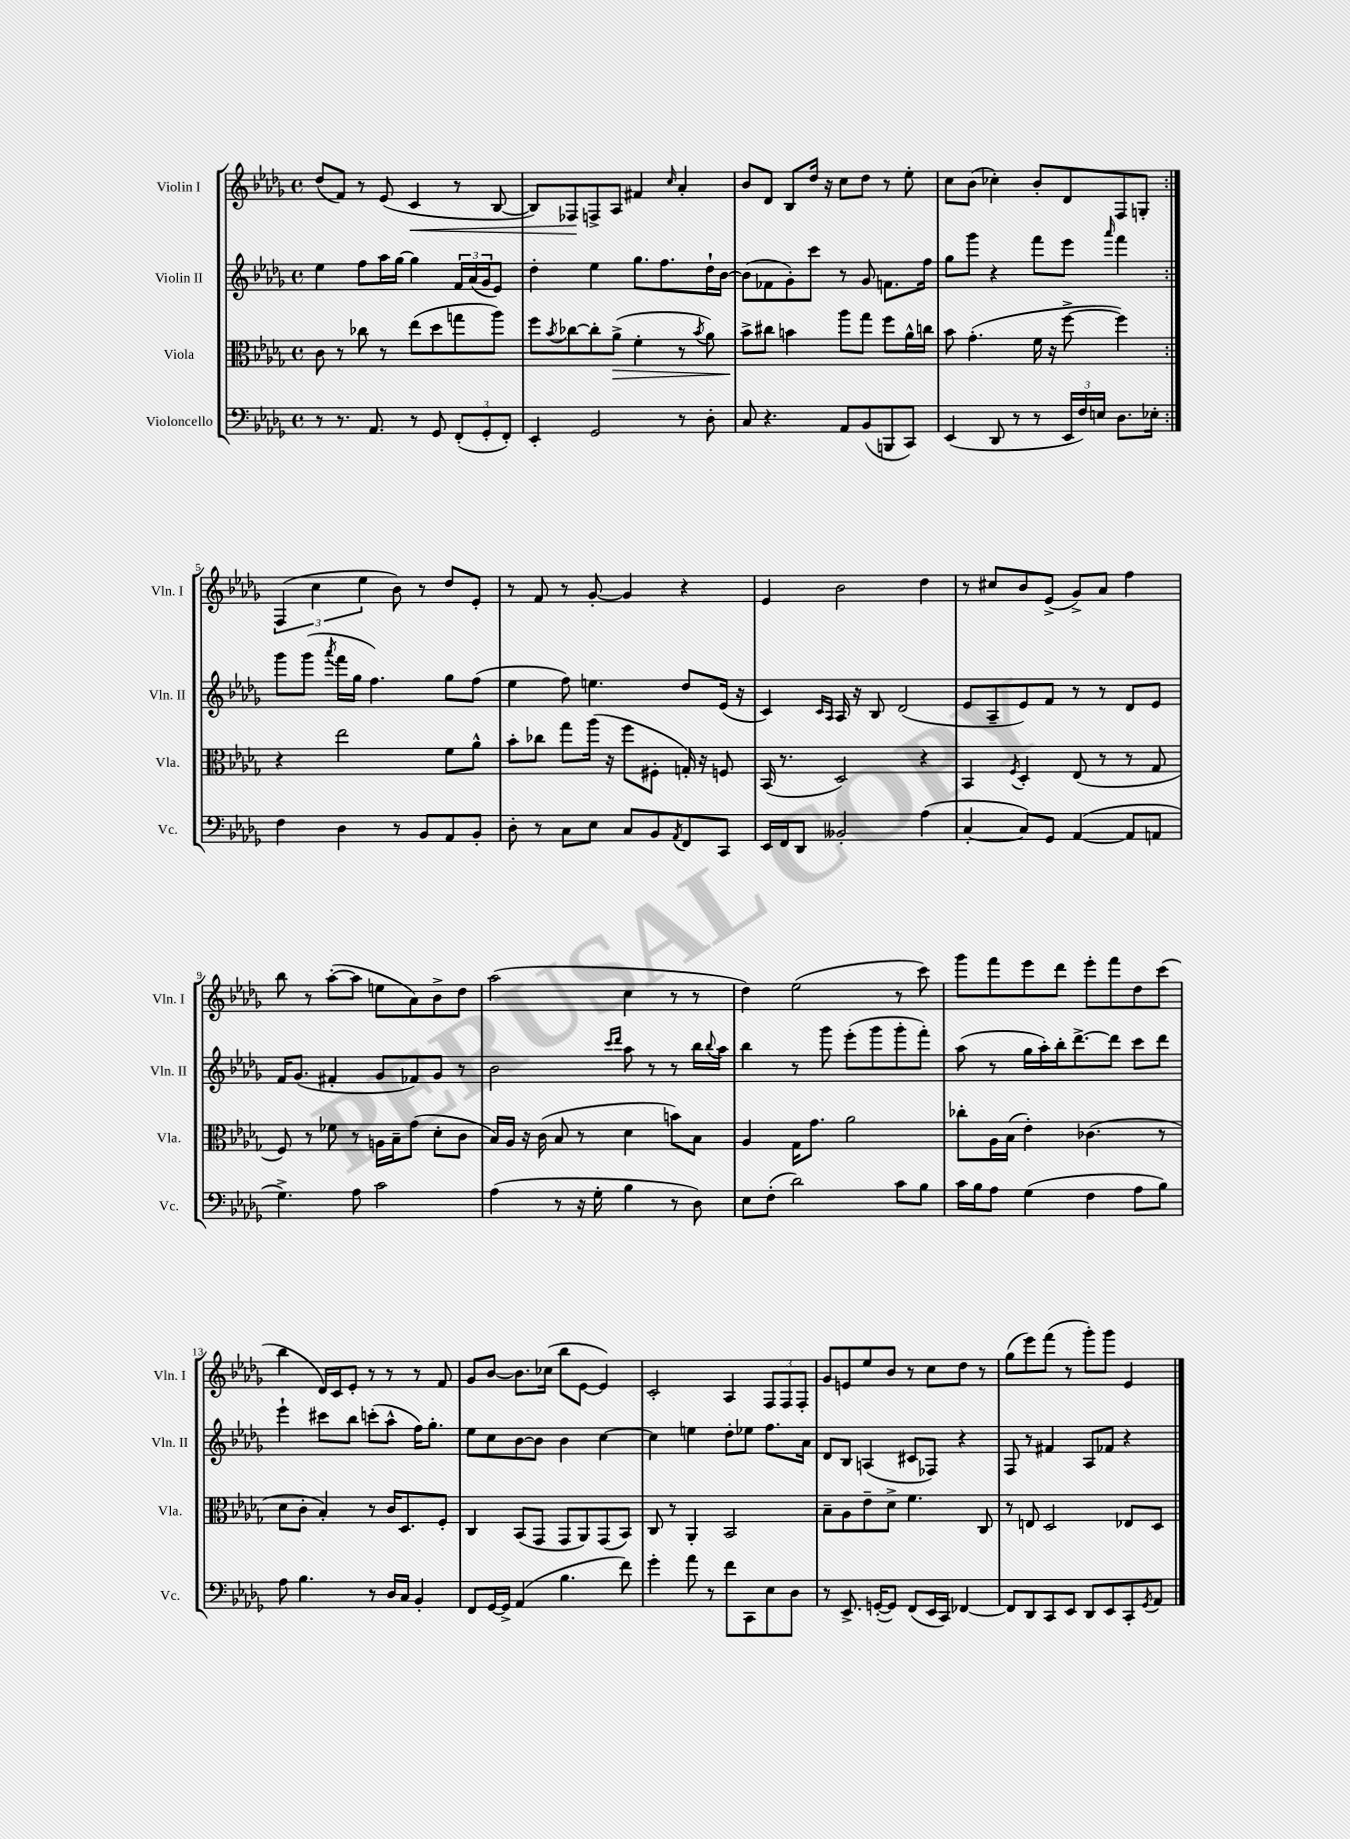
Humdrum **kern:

**kern	**kern	**kern	**kern
*staff4	*staff3	*staff2	*staff1
*clefF4	*clefC3	*clefG2	*clefG2
*k[b-e-a-d-g-]	*k[b-e-a-d-g-]	*k[b-e-a-d-g-]	*k[b-e-a-d-g-]
*M4/4	*M4/4	*M4/4	*M4/4
*met(c)	*met(c)	*met(c)	*met(c)
8r	8c	4ee-	(8dd-
8.r	8r	.	8f)
.	8cc-	8ff	8r
8.AA-	.	.	.
.	8r	16aa-	(8e-
.	.	[16gg-	.
8r	(8ee-	4gg-]	4c
8GG-	8dd-	.	.
(12FF'	8gg	24f	8r
.	.	(24a-	.
12GG-'	.	24g-	.
.	8aa-)	8e-)	[8B-
12FF')	.	.	.
=	=	=	=
4EE-'	8ff	4dd-'	8B-])
.	8qb-	.	.
.	[8cc-	.	8F-
2GG-	8cc-']	4ee-	8F^
.	(8a-^	.	8A-
.	4f'	8.gg-	4f#
.	.	8.ff	.
.	.	.	16qqcc
8r	8r	.	4a-'
.	8qb-	.	.
8D-'	8a-)	16dd-`	.
.	.	[16b-	.
=	=	=	=
8C	8b-^	(8b-]	8b-
4.r	8cc#	8f-	8d-
.	4b	8g-')	8B-
.	.	8ccc	16dd-
.	.	.	16r
8AA-	8aa-	8r	8cc
(8BB-	8gg-	8g-	8dd-
8BBB	8ff	8.f	8r
8CC)	16a-^^	.	8ee-'
.	16cc	16ff	.
=	=	=	=
(4EE-	8b-	8gg-	8cc
.	(4.g-'	8ggg-	(8b-
8DD-	.	4r	4cc-')
8r	.	.	.
8r	16f	8fff	8b-'
.	16r	.	.
24EE-	[8ff^	8eee-	8d-
24F)	.	.	.
24E	.	.	.
.	.	16qqaaa-	.
8.D-	4ff])	4fff	8F
.	.	.	8G'
16E-'	.	.	.
=:|!	=:|!	=:|!	=:|!
4F	4r	8ggg-	(6F
.	.	(8ggg-	.
.	.	.	6cc
.	.	8qaaa-	.
4D-	2ee-	16fff	.
.	.	16gg-	.
.	.	.	6ee-
.	.	4.ff)	.
8r	.	.	8b-)
8BB-	.	.	8r
8AA-	8f	8gg-	8dd-
8BB-'	8a-^^	(8ff	8e-'
=	=	=	=
8D-'	8b-'	4ee-	8r
8r	8cc-	.	8f
8C	8gg-	8ff)	8r
8E-	(16aa-	4.ee	[8g-'
.	16r	.	.
8C	8ff	.	4g-]
8BB-	8F#'	.	.
8qAA-	.	.	.
8FF	16G')	8dd-	4r
.	16r	.	.
8CC	8F	(16e-	.
.	.	16r	.
=	=	=	=
16EE-	(16BB-	4c)	4e-
16FF	8.r	.	.
8DD-	.	.	.
.	.	16qqc	.
.	.	16qqA-	.
2BB--'	2D-)	16A-	2b-
.	.	16r	.
.	.	8B-	.
.	.	(2d-	.
(4A-	4r	.	4dd-
=	=	=	=
[4C'	4BB-	8e-	8r
.	.	8A-~	8cc#
.	8qF	.	.
8C])	4D-'	8e-)	8b-
8GG-	.	8f	(8e-^
([4AA-	(8E-	8r	8g-^)
.	8r	8r	8a-
8AA-]	8r	8d-	4ff
8AA	8G-	8e-	.
=	=	=	=
4.G-^)	8F)	16f	8bb-
.	.	(8.g-	.
.	8r	.	8r
.	8f-	4f#'	([8aa-'
8A-	8r	.	8aa-]
2c	16A	8g-	8ee
.	16B-~	.	.
.	(8g-	8f-)	8a-)
.	8d-'	8g-	8b-^
.	8c	8r	8dd-
=	=	=	=
(4A-	16B-)	2b-	(2aa-
.	16A-	.	.
.	16r	.	.
.	(16c	.	.
8r	8B-	.	.
16r	8r	.	.
16G-'	.	.	.
.	.	16qqccc	.
.	.	16qqddd-	.
4B-	4d-	8aa-	4cc
.	.	8r	.
8r	8b)	8r	8r
8D-)	8B-	16bb-	8r
.	.	8qqbb-	.
.	.	16aa-	.
=	=	=	=
8E-	4A-	4bb-	4dd-)
(8F'	.	.	.
2d-)	16G-	8r	(2ee-
.	8.g-	.	.
.	.	8ggg-	.
.	2a-	(8eee-'	.
.	.	8ggg-	.
8c	.	8ggg-'	8r
8B-	.	8fff')	8ccc)
=	=	=	=
16c	8cc-'	(8aa-	8ggg-
16B-	.	.	.
8A-	16A-	8r	8fff
.	(16B-	.	.
(4G-	4e-')	16gg-	8eee-
.	.	16aa-')	.
.	.	16bb-'	8ddd-
.	.	[8.ddd-^	.
4F	(4.c-	.	8eee-'
.	.	8ddd-]	8fff
8A-	.	8ccc	8dd-
8B-)	8r	8ddd-	(8ccc
=	=	=	=
8A-	8d-	4eee-`	4bb-
4.B-	8c'	.	.
.	4B-')	8ccc#	16d-)
.	.	.	16c
.	.	8bb-	8e-'
8r	8r	(8ccc'	8r
16D-	16c	8aa-^^	8r
16C	8.D-	.	.
4BB-'	.	16ff)	8r
.	.	8.gg-'	.
.	8F'	.	8f
=	=	=	=
8FF	4C	8ee-	8g-
[16GG-	.	8cc	[8b-
16GG-^]	.	.	.
(4AA-	(8BB-	[8b-	8.b-]
.	8GG-	8b-]	.
.	.	.	(16cc-
4.B-	8GG-	4b-	8bb-
.	8AA-)	.	[8e-
.	(8GG-	[4cc	4e-])
8f)	8BB-)	.	.
=	=	=	=
4g-'	8C	4cc]	2c'
.	8r	.	.
8a-	4AA-'	4ee	.
8r	.	.	.
8f	2BB-	8dd-'	4A-
8CC	.	8ee-	.
8E-	.	8.ff	12F
.	.	.	12F
8D-	.	.	.
.	.	.	12F'
.	.	16a-	.
=	=	=	=
8r	8B-~	8d-	8g-
8.EE-^	8A-	8B-	8e
.	8e-~	(4A	8ee-
([16GG'	.	.	.
8GG])	8d-^	.	8b-
(8FF	4.f	8c#	8r
16EE-	.	8F-)	8cc
16CC)	.	.	.
[4FF-	.	4r	8dd-
.	8C	.	8r
=	=	=	=
8FF-]	8r	8F	(8gg-
8DD-	8E	8r	8eee-)
8CC	2D-	4f#	(8fff
8EE-	.	.	8r
8DD-	.	8A-	8ggg-')
8EE-	.	8f-	8ggg-
8CC'	8E-	4r	4e-
8qGG-	.	.	.
8AA-	8D-	.	.
==	==	==	==
*-	*-	*-	*-
